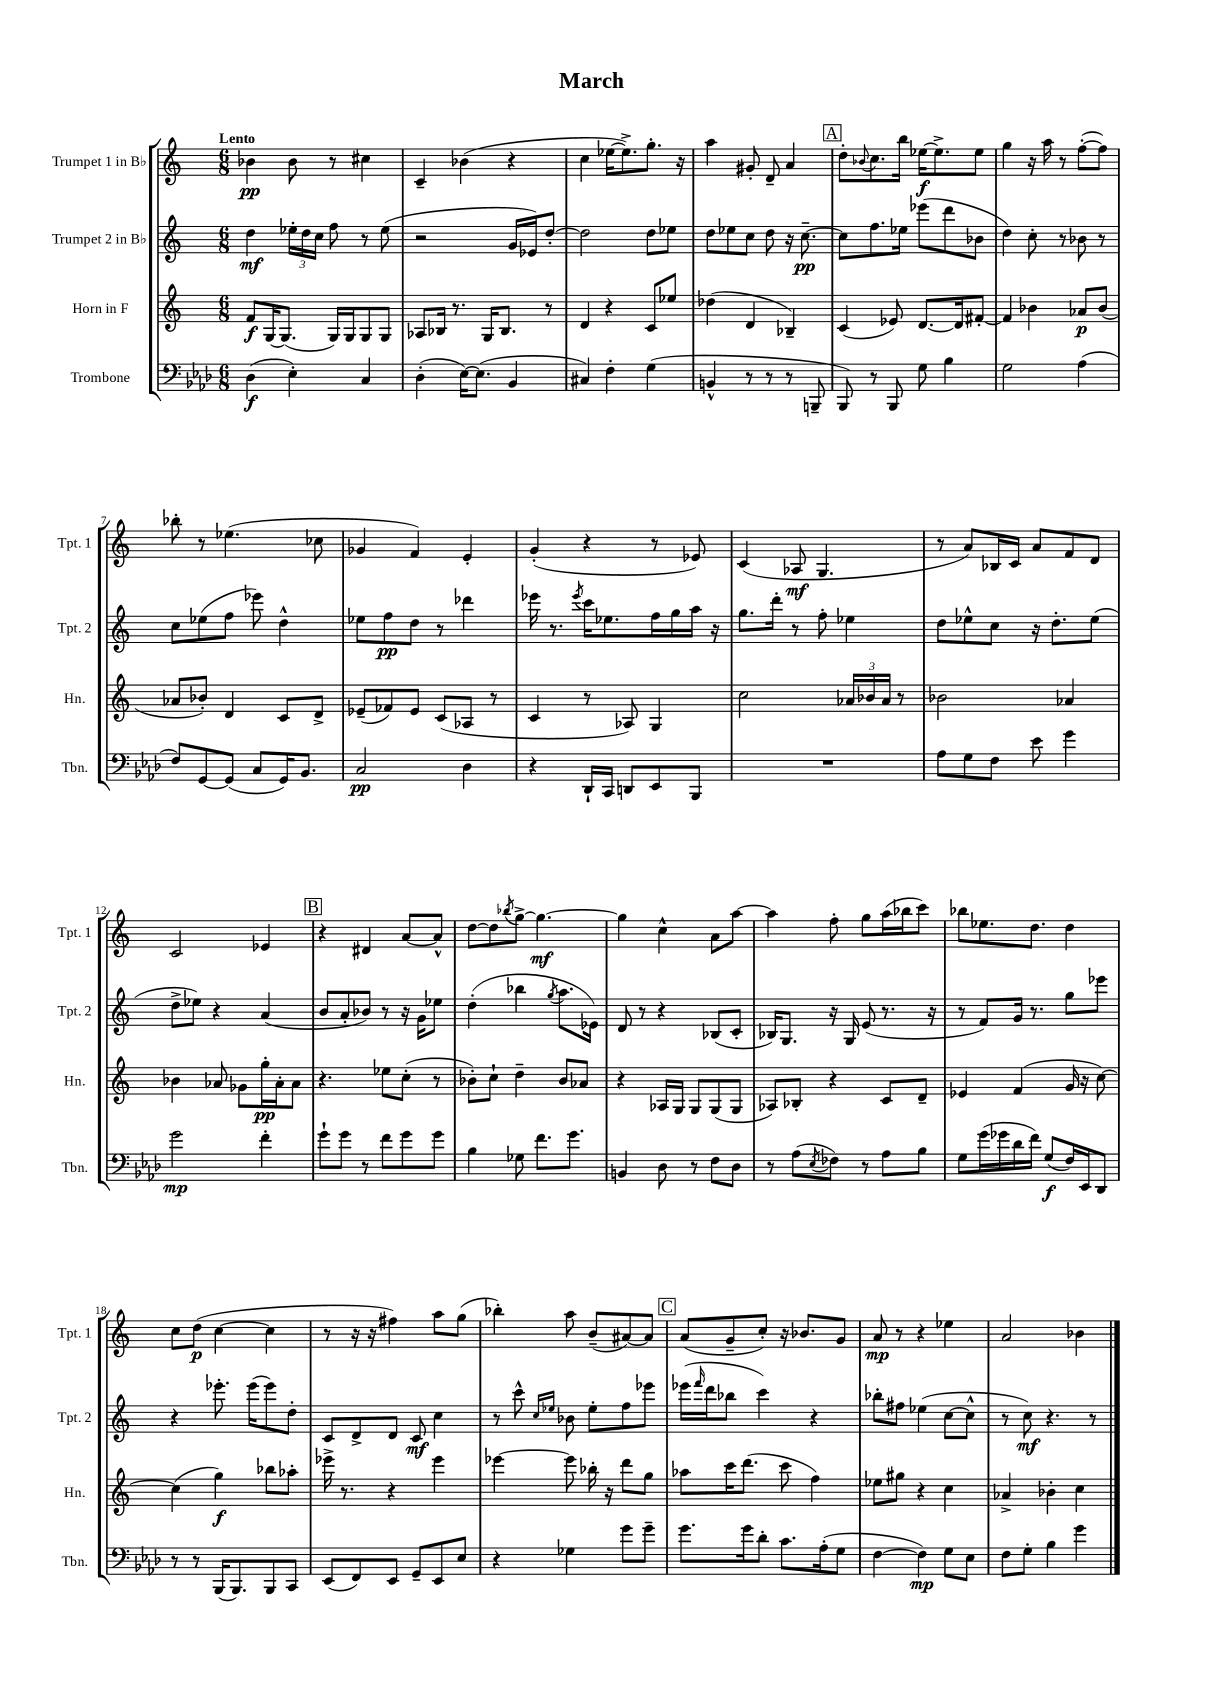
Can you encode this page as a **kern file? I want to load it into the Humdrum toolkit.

**kern	**kern	**kern	**kern
*staff4	*staff3	*staff2	*staff1
*clefF4	*clefG2	*clefG2	*clefG2
*k[b-e-a-d-]	*k[]	*k[]	*k[]
*M6/8	*M6/8	*M6/8	*M6/8
(4D-\	8f/L	4dd\	4b-\
.	[16G/K	.	.
.	(8.G/]J	.	.
4E-'\)	.	24ee-'\LL	8b-\
.	.	24dd\	.
.	.	24cc\JJ	.
.	16G/LL)	8ff\	8r
.	16G/J	.	.
4C/	8G/	8r	4cc#\
.	8G/J	(8ee-\	.
=	=	=	=
(4D-'\	8A-/L	2r	4c~/
.	16B-/Jk	.	.
.	8.r	.	.
[16E-\LK)	.	.	(4b-\
(8.E-\]J	.	.	.
.	16G/LK	.	.
.	8.B-/J	.	.
4BB-/	.	16g/LL	4r
.	.	16e-/J)	.
.	8r	[8dd'/J	.
=	=	=	=
4C#/)	4d/	2dd\]	4cc\
4F'\	4r	.	[16ee-\LK
.	.	.	8.ee-^\])
(4G\	8c/L	8dd\L	8.gg'\J
.	8ee-/J	8ee-\J	.
.	.	.	16r
=	=	=	=
4BB^^/	(4dd-\	8dd\L	4aa\
.	.	8ee-\	.
8r	4d/	8cc\J	8g#'/
8r	.	8dd\	8d~/
8r	4B-~/)	16r	4a/
.	.	[8.cc~\	.
8BBB~/	.	.	.
=	=	=	=
8BBB-/)	(4c/	8cc\]L	8dd'\L
.	.	.	8qqb-/
8r	.	8.ff\	8.cc\
8BBB-/	8e-/)	.	.
.	.	16ee-\Jk	16bb\Jk
8G\	[8.d/L	(8eee-\L	[16ee-\LK
.	.	.	8.ee-^\]
4B-\	.	8ddd\	.
.	16d/]k	.	.
.	[8f#'/J	8b-\J	8ee-\J
=	=	=	=
2G\	4f#/]	4dd\)	4gg\
.	4b-\	8cc'\	16r
.	.	.	16aa\
.	.	8r	8r
(4A-\	8a-/L	8b-\	([8ff'\L
.	(8b-/J	8r	8ff\]J)
=	=	=	=
8F/L)	8a-/L	8cc\L	8bb-'\
[8GG/	8b-'/J)	(8ee-\	8r
(8GG/]J	4d/	8ff\J	(4.ee-\
8C/L	.	8eee-\)	.
16GG/K)	8c/L	4dd^^\	.
8.BB-/J	.	.	.
.	8d^/J	.	8cc-\
=	=	=	=
2C/	(8e-~/L	8ee-\L	4g-/
.	8f-/)	8ff\	.
.	8e-/J	8dd\J	4f/)
.	(8c/L	8r	.
4D-\	8A-/J	4ddd-\	4e'/
.	8r	.	.
=	=	=	=
4r	4c/	16eee-\	(4g'/
.	.	8.r	.
.	.	8qeee-/	.
16DD-`/LL	8r	16ccc\LK	4r
16CC/JJ	.	8.ee-\	.
8DD/L	8A-/)	.	.
8EE-/	4G/	16ff\L	8r
.	.	16gg\	.
8BBB-/J	.	16aa\JJ	8e-/)
.	.	16r	.
=	=	=	=
2.r	2cc\	8.gg\L	(4c/
.	.	16ddd'\Jk	.
.	.	8r	8A-/
.	.	8ff'\	4.G/
.	24a-/LL	4ee-\	.
.	24b-/	.	.
.	24a-/JJ	.	.
.	8r	.	.
=	=	=	=
8A-\L	2b-\	8dd\L	8r
8G\	.	8ee-^^\	8a/L)
8F\J	.	8cc\J	16B-/L
.	.	.	16c/JJ
8e-\	.	16r	8a/L
.	.	8.dd'\L	.
4g\	4a-/	.	8f/
.	.	(8ee-\J	8d/J
=	=	=	=
2g\	4b-\	8dd^\L	2c/
.	.	8ee-\J)	.
.	8a-/	4r	.
.	8g-\L	.	.
4f'\	16gg'\L	(4a/	4e-/
.	16a-'\J	.	.
.	8a-\J	.	.
=	=	=	=
8g`\L	4.r	8b/L	4r
8g\J	.	8a'/	.
8r	.	8b-/J)	4d#/
8f\L	8ee-\L	8r	.
8g\	(8cc'\J	16r	[8a/L
.	.	16g\LK	.
8g\J	8r	8ee-\J	8a^^/]J
=	=	=	=
4B-\	8b-'\L)	(4dd'\	[8dd\L
.	8cc`\J	.	8dd\]
.	.	.	8qbb-/
8G-\	4dd~\	4bb-\	[8gg^\J
8.f\L	.	.	4.gg\_
.	.	8qgg/	.
.	8b-/L	8.aa\L	.
8.g\J	.	.	.
.	8a-/J	.	.
.	.	16e-\Jk)	.
=	=	=	=
4BB/	4r	8d/	4gg\]
.	.	8r	.
8D-\	16A-/LL	4r	4cc^^\
.	16G/JJ	.	.
8r	8G/L	.	.
8F\L	(8G/	(8B-/L	8a\L
8D-\J	8G/J	8c'/J	[8aa\J
=	=	=	=
8r	8A-/L)	16B-/LK)	4aa\]
.	.	8.G/J	.
(8A-\L	8B-'/J	.	.
8qE-/	.	.	.
8F-\J)	4r	16r	8ff'\
.	.	16G/	.
8r	.	(8e/	8gg\L
8A-\L	8c/L	8.r	(16aa\L
.	.	.	16bb-\J
8B-\J	8d~/J	.	8ccc\J)
.	.	16r	.
=	=	=	=
8G\L	4e-/	8r	8bb-\L
(16g\L	.	8f/L)	8.ee-\
16g-\	.	.	.
16d-\	(4f/	16g/Jk	.
16f\JJ)	.	8.r	8.dd\J
(8G/L	.	.	.
16F/L)	16g/	8gg\L	4dd\
16EE-/J	16r	.	.
8DD-/J	[8cc\)	8eee-\J	.
=	=	=	=
8r	(4cc\]	4r	8cc\L
8r	.	.	(8dd\J
(16BBB-/LK	4gg\)	8.eee-'\	[4cc\
8.BBB-/)	.	.	.
.	.	(16eee-\LK	.
8BBB-/	8bb-\L	8eee-\)	4cc\]
8CC/J	8aa-'\J	8dd'\J	.
=	=	=	=
(8EE-/L	16eee-^\	8c/L	8r
.	8.r	.	.
8FF/)	.	8d^/	16r
.	.	.	16r
8EE-/J	4r	8d/J	4ff#\)
8GG~/L	.	8c/	.
8EE-/	4eee-\	4cc\	8aa\L
8E-/J	.	.	(8gg\J
=	=	=	=
4r	[4eee-\	8r	4bb-'\)
.	.	8ccc^^\	.
.	.	16qqcc/LL	.
.	.	16qqee-/JJ	.
4G-\	8eee-\]	8b-\	8aa\
.	16bb-'\	8ee-'\L	(8b~/L
.	16r	.	.
8g\L	8ddd\L	8ff\	[8a#/)
8g~\J	8gg\J	8eee-\J	8a#/]J
=	=	=	=
8.g\L	8aa-\L	(16eee-\LL	(8a/L
.	.	16qqfff/	.
.	.	16ddd\J	.
.	16ccc\K	8bb-\J	8g~/
16g\k	(8.ddd\J	.	.
8d-'\J	.	4ccc\)	8cc'/J)
8.c\L	8ccc\	.	16r
.	.	.	8.b-/L
.	4ff\)	4r	.
(16A-'\k	.	.	.
8G\J	.	.	8g/J
=	=	=	=
[4F\	8ee-\L	8bb-'\L	8a/
.	8gg#\J	8ff#\J	8r
4F\])	4r	(4ee-\	4r
8G\L	4cc\	[8cc\L	4ee-\
8E-\J	.	8cc^^\]J	.
=	=	=	=
8F\L	4a-^/	8r	2a/
8G'\J	.	8cc\)	.
4B-\	4b-'\	4.r	.
4g\	4cc\	.	4b-\
.	.	8r	.
==	==	==	==
*-	*-	*-	*-
